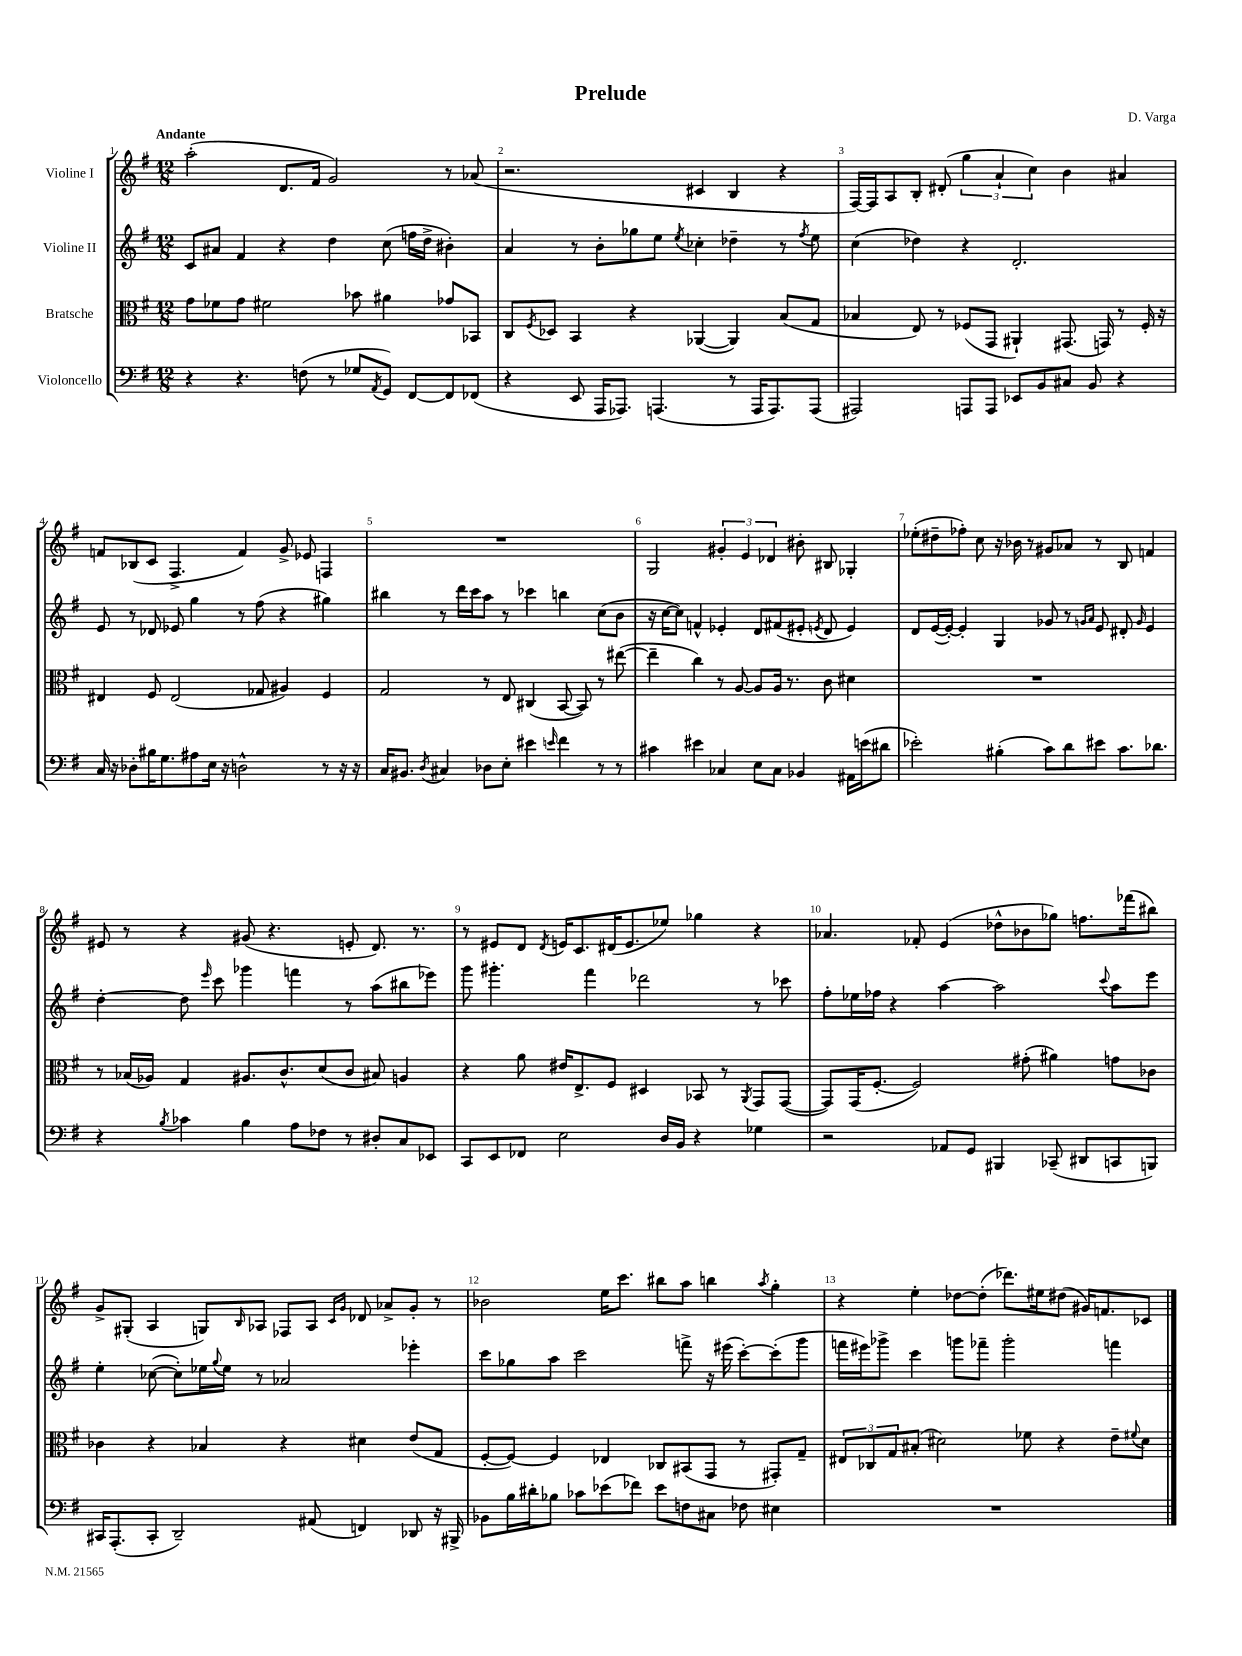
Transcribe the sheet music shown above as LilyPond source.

\header { title = "Prelude" composer = "D. Varga" }
<<
\new StaffGroup <<
\new Staff = "s0" \with { instrumentName = "Violine I" } {
    \clef treble \key g \major \numericTimeSignature \time 12/8 \tempo "Andante"
    a''2-.( d'8. fis'16 g'2) r8 aes'8( |
    r2. cis'4 b4 r4 |
    fis16~) fis16 a8 b8-. dis'8-.( \tuplet 3/2 { g''4 a'4-! c''4) } b'4 ais'4 |
    f'8 bes8( c'8 fis4.-> f'4) g'8-> ees'8 f4 |
    R1. |
    g2 \tuplet 3/2 { gis'4-. e'4 des'4 } bis'8-. bis8 ges4-. |
    ees''8-.( dis''8-- fes''8-.) c''8 r16 bes'16 r8 gis'8 aes'8 r8 b8 f'4 |
    eis'8 r8 r4 gis'8( r4. e'8-. d'8.) r8. |
    r8 eis'8 d'8 \acciaccatura { d'8 } e'16 c'8. dis'16( e'8. ees''8) ges''4 r4 |
    aes'4. fes'8-. e'4( des''8-^ bes'8 ges''8) f''8. fes'''16( bis''8) |
    g'8-> gis8-.( a4 g8) \grace { b16 } aes8 fes8 aes8 \grace { c'16 g'16 } des'8 aes'8-> g'8-. r8 |
    bes'2 e''16 c'''8. bis''8 a''8 b''4 \acciaccatura { a''8 } g''4-. |
    r4 e''4-. des''8~ des''8-.( des'''8.) eis''16 dis''8( gis'16) f'8. ces'8 \bar "|." |
}
\new Staff = "s1" \with { instrumentName = "Violine II" } {
    \clef treble \key g \major \numericTimeSignature \time 12/8
    c'8 ais'8 fis'4 r4 d''4 c''8( f''16 d''16-> bis'4-.) |
    a'4 r8 b'8-. ges''8 e''8 \acciaccatura { e''8 } ces''4-. des''4-- r8 \acciaccatura { fis''8 } e''8 |
    c''4( des''4) r4 d'2.-. |
    e'8 r8 des'8 ees'8 g''4 r8 fis''8( r4 gis''4) |
    bis''4 r8 d'''16 c'''16 a''8 r8 ces'''4 b''4 c''8( b'8 |
    r16 c''16~ c''8) f'4-^ ees'4-. d'8 fis'8( eis'8-. \acciaccatura { e'8 } d'8 e'4) |
    d'8 e'16~( e'16~-.) e'4-. g4 ges'8 r8 \grace { g'16 a'16 } e'8 dis'8-. \grace { g'16 } e'4 |
    d''4~-. d''8 \grace { e'''16 } c'''8 ges'''4 f'''4 r8 a''8( bis''8 ees'''8) |
    g'''8 gis'''4.-. fis'''4 des'''2 r8 ces'''8 |
    fis''8-. ees''16 fes''16 r4 a''4~ a''2 \appoggiatura { c'''8 } a''8 e'''8 |
    e''4-. ces''8~( ces''8-.) ees''16 \appoggiatura { g''8 } ees''16 r8 aes'2 ees'''4-. |
    c'''8 ges''8 a''8 c'''2 f'''8-> r16 eis'''16( c'''8~-.) c'''8-.( g'''8 |
    f'''16 eis'''16) ges'''8-> c'''4 g'''8 fes'''8-- g'''2-. f'''4 \bar "|." |
}
\new Staff = "s2" \with { instrumentName = "Bratsche" } {
    \clef alto \key g \major \numericTimeSignature \time 12/8
    g'8 fes'8 g'8 fis'2 bes'8 ais'4 ges'8 bes,8 |
    c8 \acciaccatura { fis8 } des8 b,4 r4 aes,4~( aes,4) b8( g8 |
    bes4 e8) r8 fes8( g,8 ais,4-!) gis,8.( g,16) r8 fes16-. r16 |
    eis4 fis8 eis2( ges8 ais4) fis4 |
    g2 r8 e8 cis4( b,8~ b,8) r8 eis''8~( |
    eis''4-- c''4) r8 a8~ a8 a16 r8. c'8 dis'4 |
    R1. |
    r8 bes16( aes16) g4 ais8. c'8.-^ d'8( c'8 bis8) a4 |
    r4 a'8 eis'16 e8.-> fis8 dis4 bes,8 r8 \acciaccatura { a,8 } g,8 g,8~( |
    g,8) g,16( fis8.~-. fis2) gis'8-.( ais'4) g'8 ces'8 |
    ces'4 r4 bes4 r4 dis'4 e'8( g8 |
    fis8~-. fis8~) fis4 ees4 ces8 bis,8( g,8 r8 gis,8-.) g8-- |
    \tuplet 3/2 { eis8 ces8 g8 } bis8-.( dis'2) fes'8 r4 e'8-- \appoggiatura { fis'8 } dis'8 \bar "|." |
}
\new Staff = "s3" \with { instrumentName = "Violoncello" } {
    \clef bass \key g \major \numericTimeSignature \time 12/8
    r4 r4. f8( r8 ges8 \acciaccatura { a,8 } g,8) fis,8~ fis,8 fes,8( |
    r4 e,8 a,,16 aes,,8.) a,,4.( r8 a,,16 a,,8.) a,,8( |
    ais,,2) a,,8 a,,8 ees,8 b,8 cis8 b,8 r4 |
    c16 r16 des8-. bis16 g8. ais8 e16 r16 d2-^ r8 r16 r16 |
    c16 bis,8. \acciaccatura { d8 } cis4 des8 e8-. eis'4 \grace { e'16 } fis'4 r8 r8 |
    cis'4 eis'4 ces4 e8 ces8 bes,4 ais,16 e'16( dis'8 |
    ees'2-.) bis4-.( c'8) d'8 eis'8 c'8. des'8. |
    r4 \acciaccatura { b8 } ces'4 b4 a8 fes8 r8 dis8-. c8 ees,8 |
    c,8 e,8 fes,8 e2 d16 b,16 r4 ges4 |
    r2 aes,8 g,8 bis,,4 ces,8--( dis,8 c,8 b,,8) |
    cis,16 a,,8.-.( cis,8-. d,2--) ais,8( f,4) des,8 r16 bis,,16-> |
    bes,8 b16 dis'16-. bes8 ces'8 ees'8( fes'8) ees'8 f8 cis8 fes8 eis4 |
    R1. \bar "|." |
}
>>
>>
\layout { \context { \Score \override BarNumber.break-visibility = ##(#f #t #t) barNumberVisibility = #all-bar-numbers-visible } }
